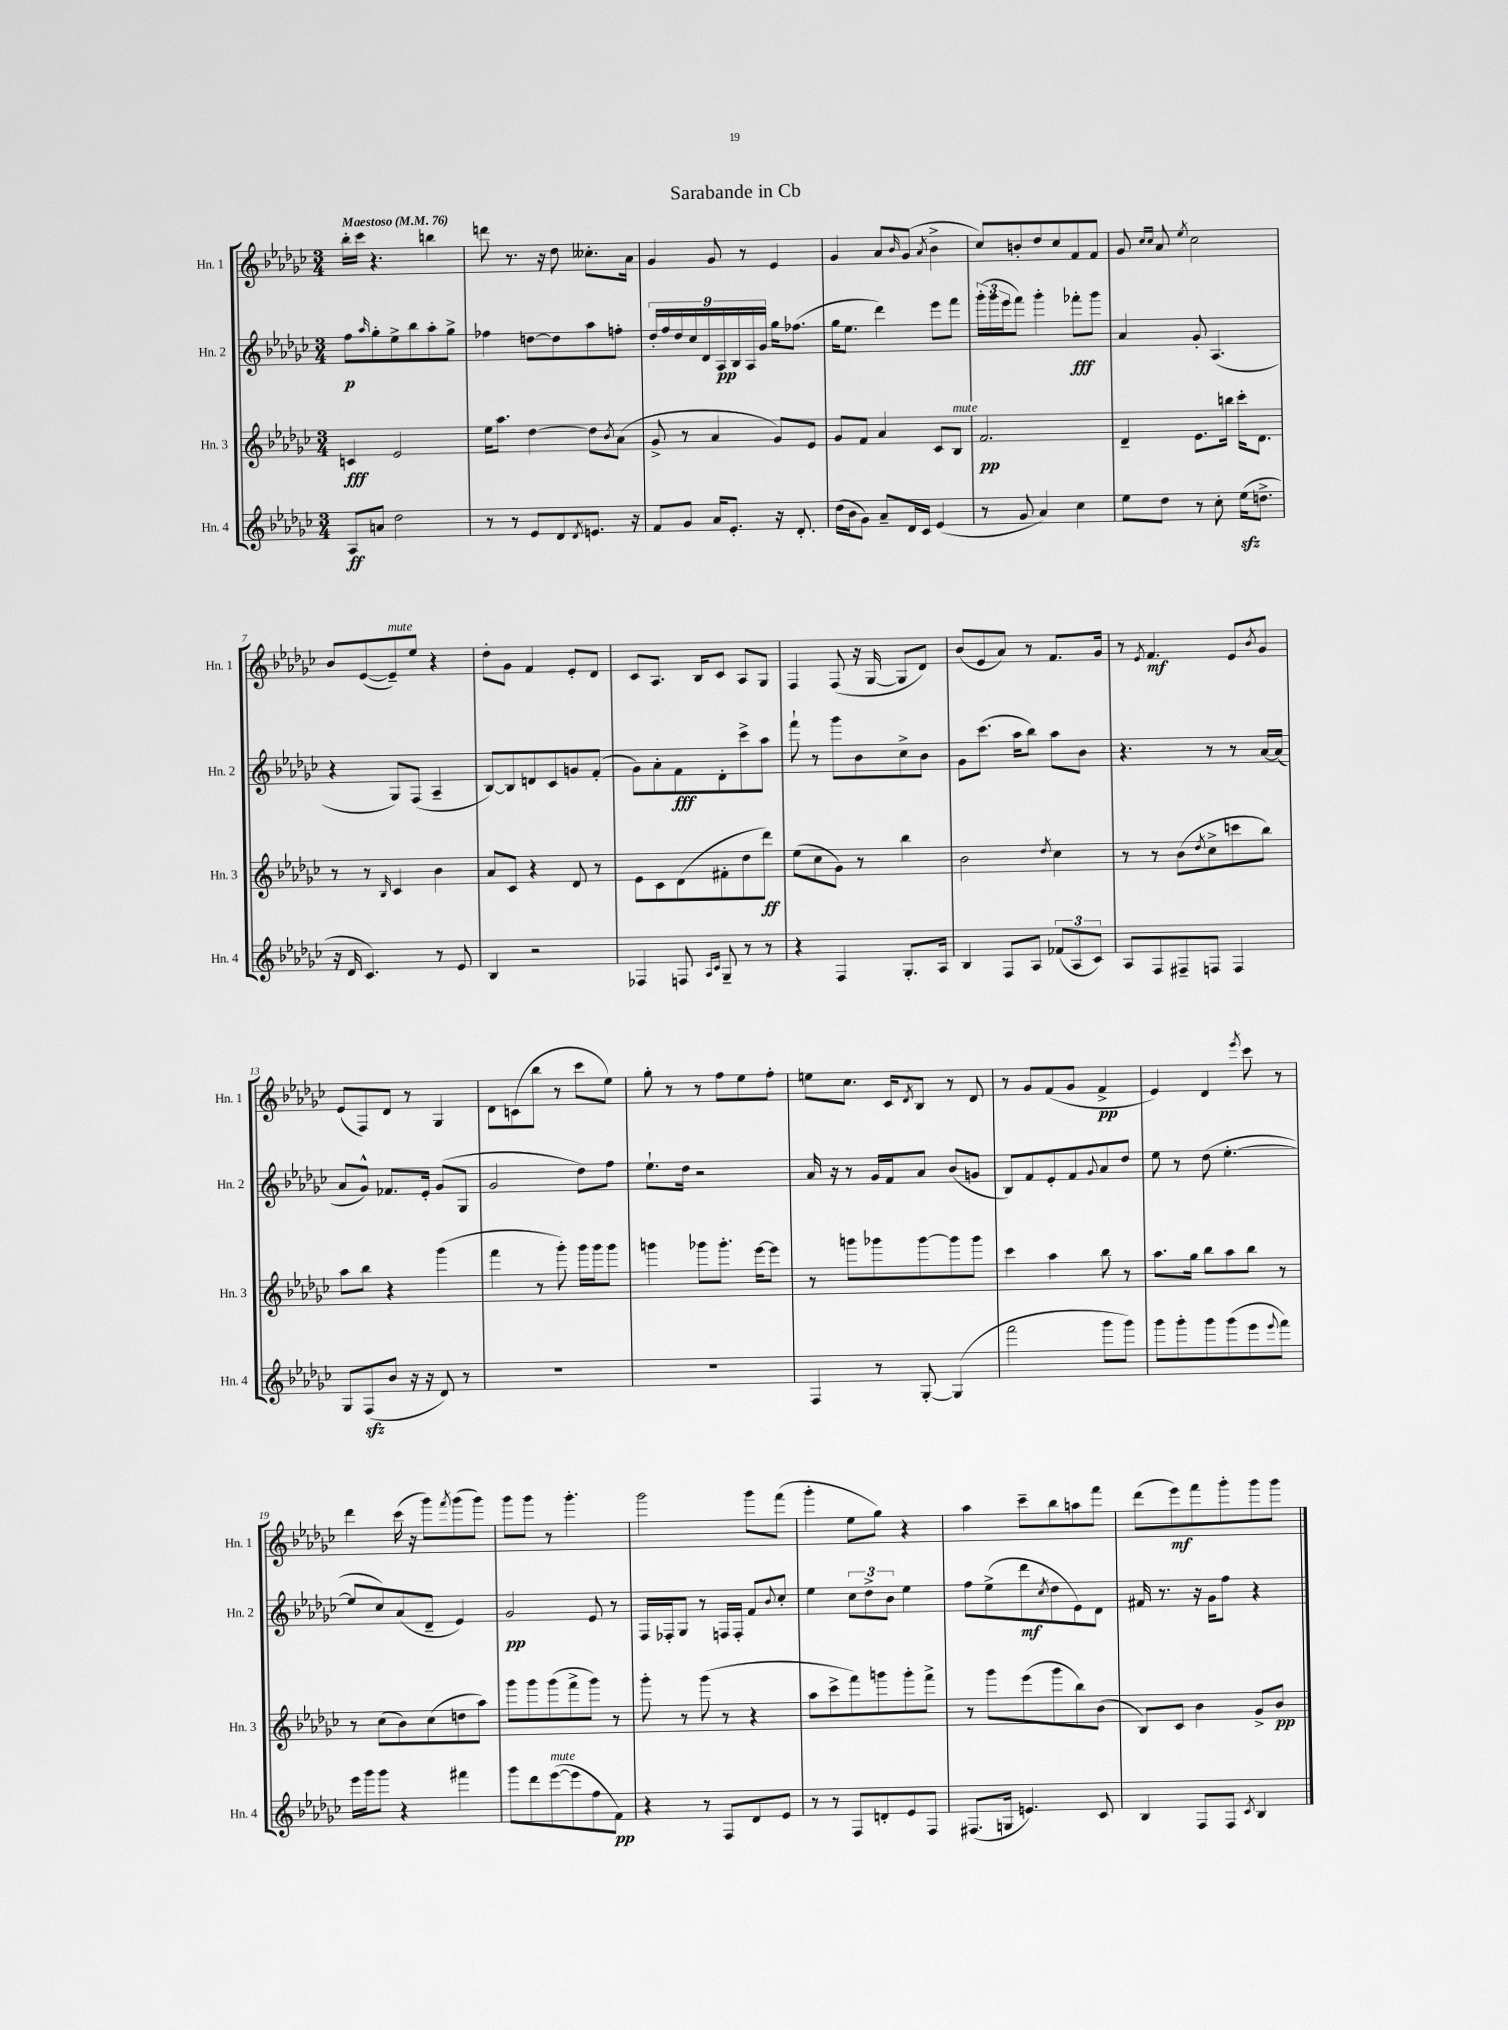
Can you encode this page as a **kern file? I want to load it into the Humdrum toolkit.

**kern	**dynam	**kern	**dynam	**kern	**dynam	**kern	**dynam
*part4	*part4	*part3	*part3	*part2	*part2	*part1	*part1
*staff4	*staff4	*staff3	*staff3	*staff2	*staff2	*staff1	*staff1
*I"Hn. 4	*	*I"Hn. 3	*	*I"Hn. 2	*	*I"Hn. 1	*
*I'Hn. 4	*	*I'Hn. 3	*	*I'Hn. 2	*	*I'Hn. 1	*
*clefG2	*	*clefG2	*	*clefG2	*	*clefG2	*
*k[b-e-a-d-g-c-]	*	*k[b-e-a-d-g-c-]	*	*k[b-e-a-d-g-c-]	*	*k[b-e-a-d-g-c-]	*
*M3/4	*	*M3/4	*	*M3/4	*	*M3/4	*
*MM76	*	*MM76	*	*MM76	*	*MM76	*
=1	=1	=1	=1	=1	=1	=1	=1
!	!	!	!	!	!	!LO:TX:a:B:t=Maestoso	!
8A-/L	ff	4cn/	fff	8ff\L	p	16bb-'\LL	.
.	.	.	.	.	.	16ccc-\JJ	.
.	.	.	.	16qqaa-/	.	.	.
8an/J	.	.	.	8gg-'\	.	4.r	.
2dd-\	.	2e-/	.	8ee-^\	.	.	.
.	.	.	.	8bb-\	.	.	.
.	.	.	.	8aa-'\	.	4bbn\	.
.	.	.	.	8gg-^\J	.	.	.
=2	=2	=2	=2	=2	=2	=2	=2
8r	.	16ee-\KL	.	4ff-X\	.	8dddn\	.
.	.	8.aa-\J	.	.	.	.	.
8r	.	.	.	.	.	8.r	.
8e-/L	.	[4dd-\	.	[8ddn\L	.	.	.
.	.	.	.	.	.	16r	.
8d-/	.	.	.	8dd\]	.	8dd-\	.
8qd-/	.	.	.	.	.	.	.
8.en/J	.	8dd-\L]	.	8aa-\	.	8.cc--X'\L	.
.	.	8qb-/	.	.	.	.	.
.	.	(8a-\J	.	8ffn'\J	.	.	.
16r	.	.	.	.	.	16a-\Jk	.
=3	=3	=3	=3	=3	=3	=3	=3
8f/L	.	8g-^/	.	18dd-'/LL	.	4g-/	.
.	.	.	.	18ff/	.	.	.
.	.	.	.	18dd-/	.	.	.
8g-/J	.	8r	.	.	.	.	.
.	.	.	.	18cc-/	.	.	.
.	.	.	.	18d-/	.	.	.
16a-/KL	.	4a-/	.	.	.	8g-/	.
.	.	.	.	18A-/	pp	.	.
8.e-'/J	.	.	.	.	.	.	.
.	.	.	.	18B-/	.	.	.
.	.	.	.	.	.	8r	.
.	.	.	.	18A-/	.	.	.
.	.	.	.	18g-/JJ	.	.	.
16r	.	8g-/L)	.	16gg-\KL	.	4e-/	.
8.d-'/	.	.	.	(8.ff-X\J	.	.	.
.	.	8e-/J	.	.	.	.	.
=4	=4	=4	=4	=4	=4	=4	=4
(16dd-\LL	.	8g-/L	.	16gg-\KL	.	4g-/	.
16b-\J	.	.	.	8.ee-\J	.	.	.
8g-\J)	.	8f/J	.	.	.	.	.
8a-~/L	.	4a-/	.	4ddd-\)	.	8a-/L	.
.	.	.	.	.	.	16qqb-/	.
16d-/L	.	.	.	.	.	(8g-/J	.
16c-/JJ	.	.	.	.	.	.	.
.	.	.	.	.	.	8qa-/	.
(4e-/	.	8c-/L	.	8eee-\L	.	4b-^\	.
!	!	!LO:TX:a:i:t=mute	!	!	!	!	!
.	.	8B-/J	.	8fff\J	.	.	.
=5	=5	=5	=5	=5	=5	=5	=5
8r	.	2.f/	pp	(24ggg-'\LL	.	8cc-/L)	.
.	.	.	.	24ggg-\	.	.	.
.	.	.	.	24eee-\J	.	.	.
8g-/	.	.	.	8fff\J)	.	8bn'/	.
4a-/)	.	.	.	4ggg-'\	.	8dd-/	.
.	.	.	.	.	.	8cc-/	.
4cc-\	.	.	.	8fff-X'\L	fff	8f/	.
.	.	.	.	8ggg-\J	.	8f/J	.
=6	=6	=6	=6	=6	=6	=6	=6
8ee-\L	.	4d-~/	.	4a-/	.	8g-/	.
.	.	.	.	.	.	16qqcc-/LL	.
.	.	.	.	.	.	16qqcc-/JJ	.
8dd-\J	.	.	.	.	.	8a-/	.
.	.	.	.	.	.	8qee-/	.
8r	.	8.e-\L	.	8g-'/	.	2cc-\	.
8cc-'\	.	.	.	(4.A-/	.	.	.
.	.	16bbn\Jk	.	.	.	.	.
(16ee-zz\KL	.	16ccc-'\KL	.	.	.	.	.
8.ddn^\J	.	8.d-\J	.	.	.	.	.
!!LO:LB:g=z
=7	=7	=7	=7	=7	=7	=7	=7
16r	.	8r	.	4r	.	8b-/L	.
16d-/	.	.	.	.	.	.	.
4.c-/)	.	8r	.	.	.	([8e-/	.
.	.	16qqB-/	.	.	.	.	.
!	!	!	!	!	!	!LO:TX:a:i:t=mute	!
.	.	4c-/	.	8G-/L)	.	8e-~/])	.
.	.	.	.	(8F/J	.	8ee-/J	.
8r	.	4b-\	.	4A-~/	.	4r	.
8e-/	.	.	.	.	.	.	.
=8	=8	=8	=8	=8	=8	=8	=8
4B-/	.	8a-/L	.	[8B-/L)	.	8dd-'\L	.
.	.	8c-/J	.	8B-/]	.	8g-\J	.
2r	.	4r	.	8dn/	.	4f/	.
.	.	.	.	8c-/	.	.	.
.	.	8d-/	.	8gn/	.	8e-'/L	.
.	.	8r	.	(8f'/J	.	8d-/J	.
=9	=9	=9	=9	=9	=9	=9	=9
4F-X/	.	8e-\L	.	8g-\L)	.	8c-/L	.
.	.	8c-\	.	8a-'\	.	8.A-/J	.
8Fn/	.	(8d-\	.	8f\	fff	.	.
.	.	.	.	.	.	16B-/KL	.
16qqA-/LL	.	.	.	.	.	.	.
16qqc-/JJ	.	.	.	.	.	.	.
8G-~/	.	8f#X'\	.	8d-'\	.	8c-/J	.
8r	.	8dd-\	.	8ccc-^\	.	8A-/L	.
8r	.	8ddd-\J)	ff	8aa-\J	.	8G-/J	.
=10	=10	=10	=10	=10	=10	=10	=10
4r	.	(8ee-\L	.	8fff`\	.	4F/	.
.	.	8cc-\	.	8r	.	.	.
4F/	.	8g-\J)	.	8ggg-\L	.	(8F/	.
.	.	8r	.	8b-\	.	16r	.
.	.	.	.	.	.	[16G-/	.
8.G-'/L	.	4bb-\	.	8cc-^\	.	8G-/L]	.
.	.	.	.	8b-\J	.	8d-/J)	.
16A-/Jk	.	.	.	.	.	.	.
=11	=11	=11	=11	=11	=11	=11	=11
4B-/	.	2b-\	.	8g-\L	.	(8b-/L	.
.	.	.	.	(8.ccc-\J	.	8e-/	.
8F/L	.	.	.	.	.	8a-/J)	.
.	.	.	.	16aa-\KL	.	.	.
8A-/J	.	.	.	8bb-\J)	.	8r	.
.	.	8qdd-/	.	.	.	.	.
(12f-X/L	.	4cc-\	.	8aa-\L	.	8.f/L	.
12A-/	.	.	.	.	.	.	.
.	.	.	.	8b-\J	.	.	.
12c-/J)	.	.	.	.	.	.	.
.	.	.	.	.	.	16g-/Jk	.
=12	=12	=12	=12	=12	=12	=12	=12
8A-/L	.	8r	.	4.r	.	8r	.
.	.	.	.	.	.	8qe-/	.
8F/	.	8r	.	.	.	4.f/	mf
8F#X~/	.	(8b-\L	.	.	.	.	.
.	.	8qdd-/	.	.	.	.	.
8Fn/J	.	8cc-^\	.	8r	.	.	.
4F/	.	8cccn\	.	8r	.	8e-/L	.
.	.	.	.	.	.	8qb-/	.
.	.	8bb-\J)	.	[16a-/LL	.	8g-/J	.
.	.	.	.	(16a-/JJ]	.	.	.
!!LO:LB:g=z
=13	=13	=13	=13	=13	=13	=13	=13
8G-/L	.	8aa-\L	.	8a-/L	.	(8e-/L	.
(8Fzz/	.	8bb-\J	.	8g-^^/J)	.	8F/)	.
8b-/J	.	4r	.	8.f-X/L	.	8d-/J	.
16r	.	.	.	.	.	8r	.
16r	.	.	.	16e-'/Jk	.	.	.
8d-/)	.	(4ggg-\	.	(8g-/L	.	4G-/	.
8r	.	.	.	8G-/J	.	.	.
=14	=14	=14	=14	=14	=14	=14	=14
2.r	.	4fff\	.	2g-/	.	8d-\L	.
.	.	.	.	.	.	(8cn\	.
.	.	8r	.	.	.	8bb-\J	.
.	.	8ggg-'\)	.	.	.	8r	.
.	.	16ggg-\LL	.	8dd-\L)	.	8ccc-\L	.
.	.	16ggg-\J	.	.	.	.	.
.	.	8ggg-\J	.	8ff\J	.	8ee-\J)	.
=15	=15	=15	=15	=15	=15	=15	=15
2.r	.	4gggn\	.	8.ee-`\L	.	8gg-'\	.
.	.	.	.	.	.	8r	.
.	.	.	.	16dd-\Jk	.	.	.
.	.	8ggg-X\L	.	2r	.	8r	.
.	.	8.ggg-'\J	.	.	.	8ff\L	.
.	.	.	.	.	.	8ee-\	.
.	.	[16eee-\KL	.	.	.	.	.
.	.	8eee-\J]	.	.	.	8ff'\J	.
=16	=16	=16	=16	=16	=16	=16	=16
4F/	.	8r	.	16a-/	.	8een\L	.
.	.	.	.	16r	.	.	.
.	.	8gggn\L	.	8r	.	8.cc-\J	.
8r	.	8ggg-X\	.	16g-/LL	.	.	.
.	.	.	.	16f/J	.	16c-/KL	.
.	.	.	.	.	.	8qd-/	.
[8G-'/	.	[8ggg-\	.	8a-/J	.	8B-/J	.
(4G-/]	.	8ggg-\]	.	(8b-/L	.	8r	.
.	.	8ggg-\J	.	8gn/J	.	8d-/	.
=17	=17	=17	=17	=17	=17	=17	=17
2fff\	.	4ccc-\	.	8B-/L)	.	8r	.
.	.	.	.	8f/	.	8g-/L	.
.	.	4aa-\	.	8e-'/	.	(8f/	.
.	.	.	.	8f/	.	8g-/J	.
.	.	.	.	8qqg-/	.	.	.
8ggg-\L	.	8bb-\	.	8a-/	.	4f^/	pp
8ggg-\J)	.	8r	.	8dd-/J	.	.	.
=18	=18	=18	=18	=18	=18	=18	=18
8ggg-\L	.	8.aa-\L	.	8ee-\	.	4e-/)	.
8ggg-'\	.	.	.	8r	.	.	.
.	.	16gg-\Jk	.	.	.	.	.
8ggg-\	.	8bb-\L	.	(8dd-\	.	4d-/	.
(8ggg-\	.	8aa-\	.	[4.ee-'\	.	.	.
.	.	.	.	.	.	8qeee-/	.
8eee-\	.	8bb-\J	.	.	.	8ccc-\	.
8qqeee-/	.	.	.	.	.	.	.
8fff\J)	.	8r	.	.	.	8r	.
!!LO:LB:g=z
=19	=19	=19	=19	=19	=19	=19	=19
16eee-\LL	.	8r	.	8ee-/L]	.	4ddd-\	.
16ggg-\J	.	.	.	.	.	.	.
8ggg-\J	.	(8cc-\L	.	8cc-/)	.	.	.
4r	.	8b-\)	.	(8a-/	.	(16ccc-\	.
.	.	.	.	.	.	16r	.
.	.	(8cc-\	.	8d-~/J	.	8ggg-\L)	.
.	.	.	.	.	.	8qfff/	.
4fff#X\	.	8ddn\	.	4e-/)	.	(8ggg-\	.
.	.	8aa-\J)	.	.	.	8ggg-\J)	.
=20	=20	=20	=20	=20	=20	=20	=20
8ggg-\L	.	8ggg-\L	.	2g-/	pp	8ggg-\L	.
8ddd-\	.	8ggg-\	.	.	.	8ggg-\J	.
!LO:TX:a:i:t=mute	!	!	!	!	!	!	!
([8eee-\	.	(8ggg-\	.	.	.	8r	.
8eee-\]	.	8fff^\	.	.	.	4.ggg-'\	.
8ff\	.	8ggg-\J)	.	8e-/	.	.	.
8f\J)	pp	8r	.	8r	.	.	.
=21	=21	=21	=21	=21	=21	=21	=21
4r	.	8ggg-'\	.	16F/LL	.	2ggg-\	.
.	.	.	.	16F-X'/J	.	.	.
.	.	8r	.	8G-/J	.	.	.
8r	.	(8ggg-\	.	8r	.	.	.
8F/L	.	8r	.	16Fn/LL	.	.	.
.	.	.	.	16F'/JJ	.	.	.
8d-/	.	4r	.	8f/L	.	8ggg-\L	.
.	.	.	.	8qqb-/	.	.	.
8e-/J	.	.	.	8cc-'/J	.	(8fff\J	.
=22	=22	=22	=22	=22	=22	=22	=22
8r	.	8aa-\L	.	4ee-\	.	4ggg-'\	.
8r	.	8ccc-^\	.	.	.	.	.
8F/L	.	8fff\)	.	12cc-\L	.	8ee-\L	.
.	.	.	.	12dd-^\	.	.	.
8dn'/	.	8gggn\	.	.	.	8gg-\J)	.
.	.	.	.	12b-\J	.	.	.
8e-/	.	8ggg'\	.	4ee-\	.	4r	.
8F/J	.	8fff^\J	.	.	.	.	.
=23	=23	=23	=23	=23	=23	=23	=23
(8.F#X/L	.	8r	.	8ff\L	.	4aa-\	.
.	.	8ggg-\L	.	(8ee-^\	.	.	.
16Gn/Jk	.	.	.	.	.	.	.
4.en/)	.	(8eee-\	.	8ddd-\	mf	8ccc-~\L	.
.	.	.	.	8qcc-/	.	.	.
.	.	8ggg-\	.	8dd-\	.	8bb-\	.
.	.	8bb-\)	.	8e-\)	.	8aan\	.
8c-/	.	(8b-\J	.	8d-\J	.	8fff\J	.
=24	=24	=24	=24	=24	=24	=24	=24
4B-/	.	8B-/L)	.	16f#X/	.	(8ddd-\L	.
.	.	.	.	8.r	.	.	.
.	.	8c-/J	.	.	.	8eee-\)	mf
8F/L	.	4b-\	.	16r	.	8fff\	.
.	.	.	.	16g-\KL	.	.	.
8F/J	.	.	.	8ff\J	.	8ggg-'\	.
8qc-/	.	.	.	.	.	.	.
4B-/	.	8g-^/L	.	4r	.	8ggg-\	.
.	.	8b-/J	pp	.	.	8ggg-\J	.
==	==	==	==	==	==	==	==
*-	*-	*-	*-	*-	*-	*-	*-
